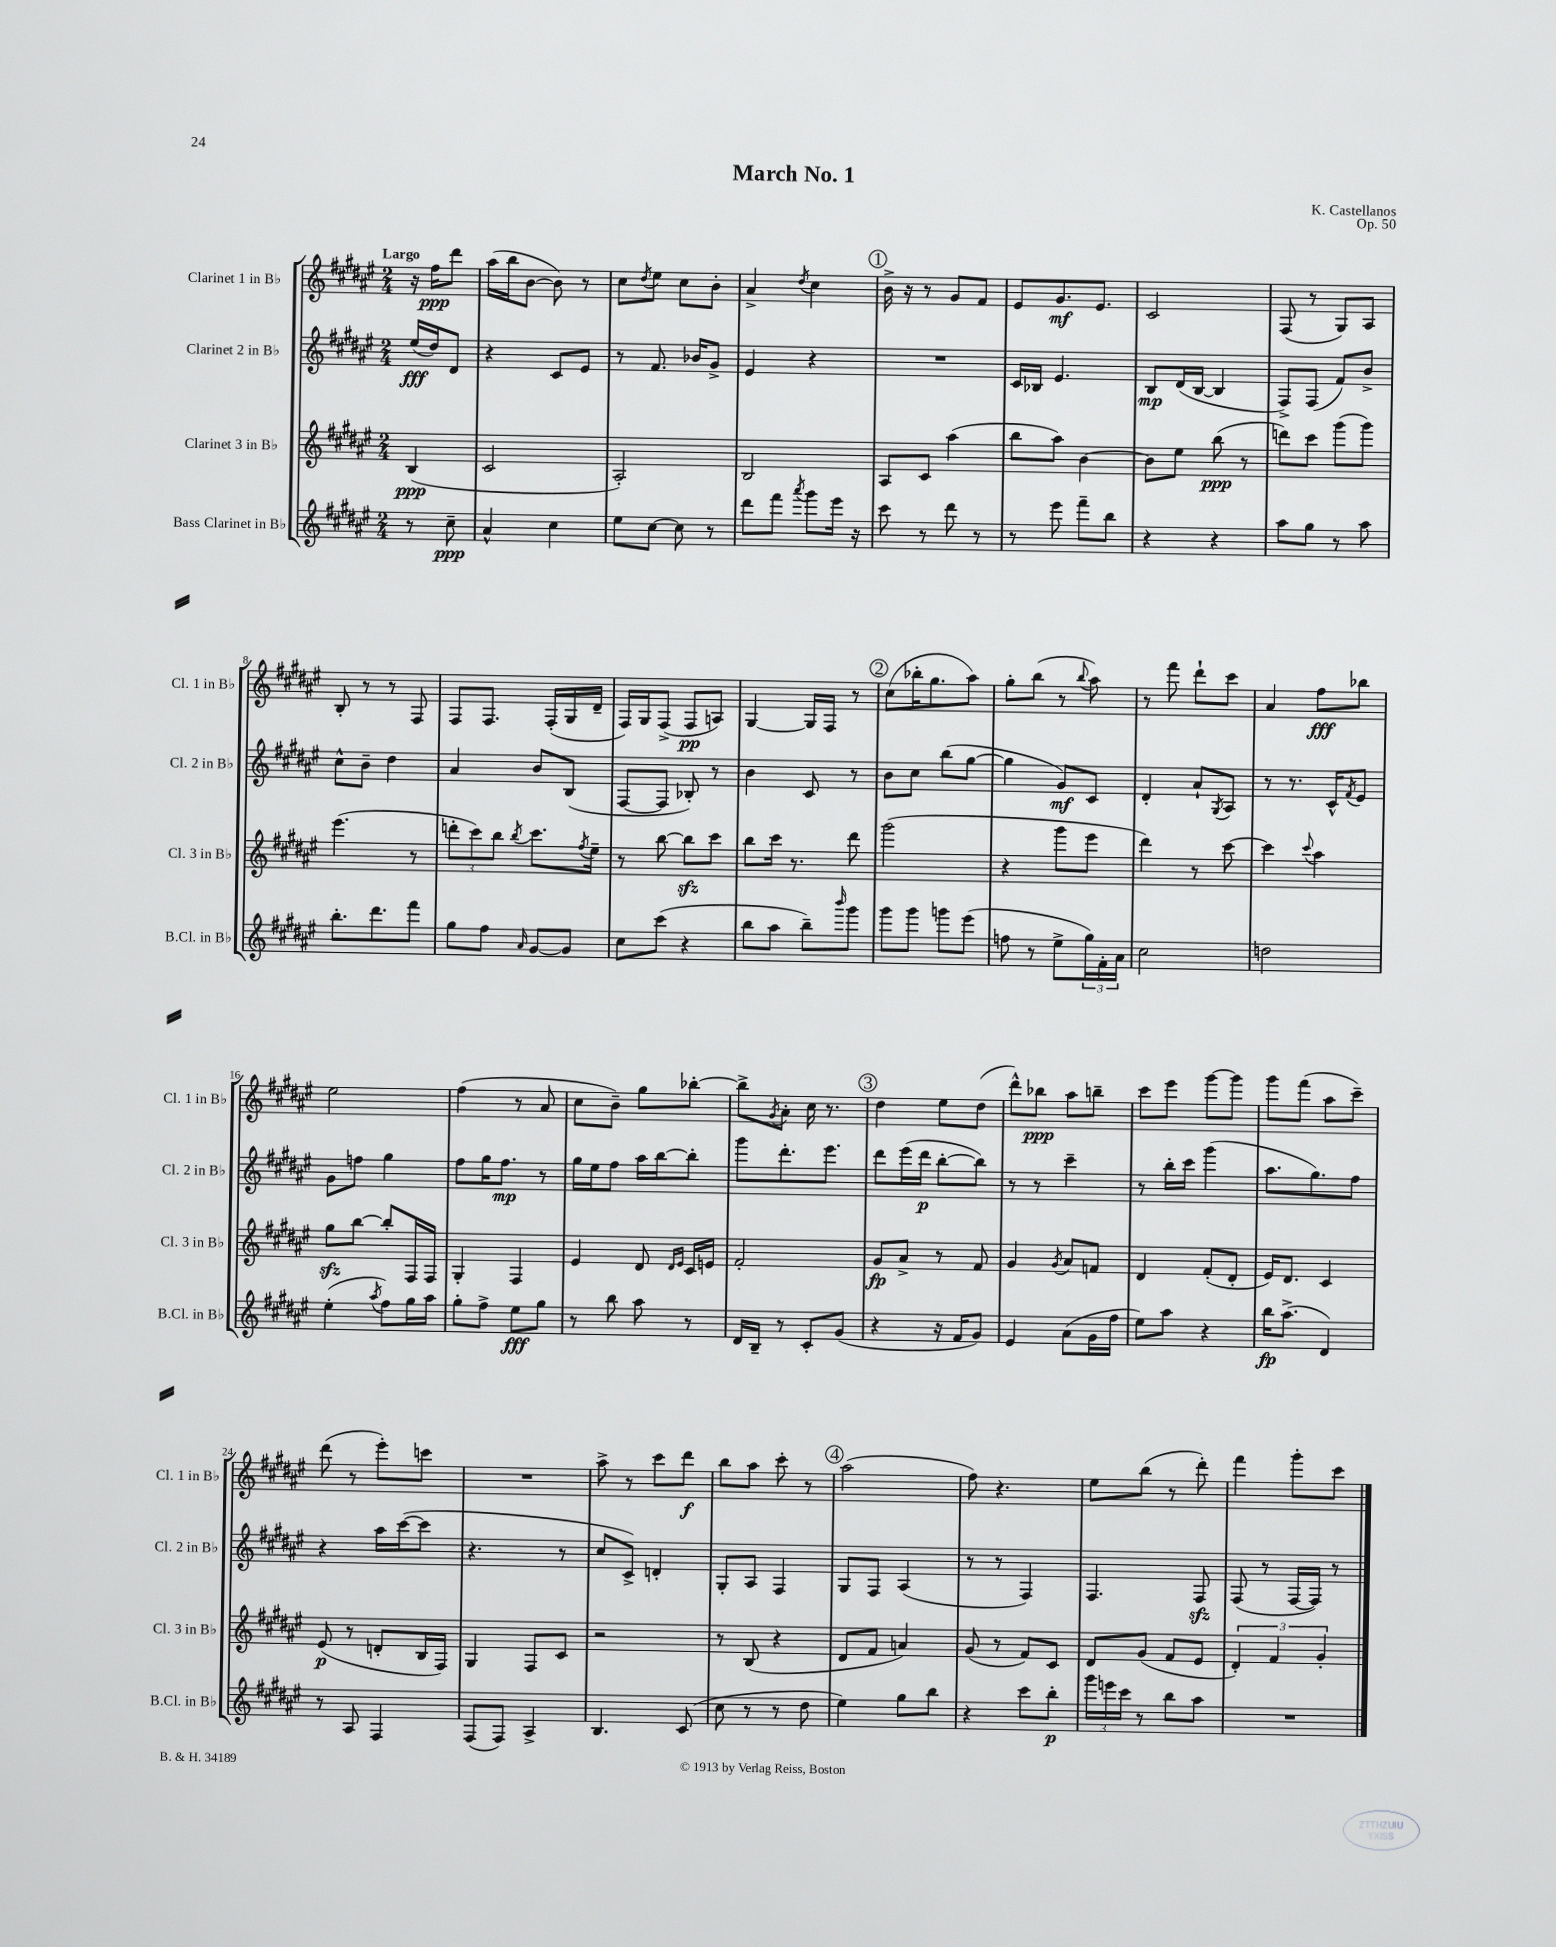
\header { title = "March No. 1" composer = "K. Castellanos" opus = "Op. 50" }
<<
\new StaffGroup <<
\new Staff = "s0" \with { instrumentName = "Clarinet 1 in Bb" shortInstrumentName = "Cl. 1 in Bb" } {
    \clef treble \key fis \major \numericTimeSignature \time 2/4 \partial 4 \tempo "Largo"
    r16 fis''16\ppp dis'''8 |
    ais''16( b''16 b'8~ b'8) r8 |
    cis''8 \acciaccatura { dis''8 } eis''8 cis''8 b'8-. |
    ais'4-> \acciaccatura { dis''8 } cis''4 |
    \mark \markup { \circle "1" } b'16-> r16 r8 gis'8 fis'8 |
    eis'8 gis'8.\mf eis'8. |
    cis'2 |
    fis8( r8 gis8) ais8 |
    b8-. r8 r8 fis8 |
    fis8 fis8. fis16-.( gis16 dis'16-- |
    fis16) gis16 fis8->( fis8\pp a8) |
    gis4~ gis16 fis16 r8 |
    \mark \markup { \circle "2" } cis''8( bes''16-. gis''8. ais''8) |
    gis''8-. b''8( r8 \appoggiatura { b''8 } ais''8) |
    r8 fis'''8 dis'''8-! cis'''8 |
    ais'4 fis''8\fff bes''8 |
    eis''2 |
    fis''4( r8 ais'8 |
    cis''8 b'8--) gis''8 bes''8~-. |
    bes''8-> \acciaccatura { gis'8 } ais'8-. cis''16 r8. |
    \mark \markup { \circle "3" } dis''4 eis''8 dis''8( |
    dis'''8-^) bes''8\ppp ais''8 b''8-- |
    cis'''8 eis'''8 gis'''8~ gis'''8 |
    gis'''8 fis'''8( ais''8 cis'''8--) |
    dis'''8( r8 eis'''8-.) c'''8 |
    R2 |
    ais''8-> r8 cis'''8 dis'''8\f |
    b''8 ais''8 cis'''8-. r8 |
    \mark \markup { \circle "4" } ais''2( |
    fis''8) r4. |
    eis''8 b''8( r8 dis'''8-.) |
    fis'''4 gis'''8-. cis'''8 \bar "|." |
}
\new Staff = "s1" \with { instrumentName = "Clarinet 2 in Bb" shortInstrumentName = "Cl. 2 in Bb" } {
    \clef treble \key fis \major \numericTimeSignature \time 2/4 \partial 4
    eis''16\fff( dis''16) dis'8 |
    r4 cis'8 eis'8 |
    r8 fis'8. bes'16 gis'8-> |
    eis'4 r4 |
    \mark \markup { \circle "1" } R2 |
    cis'16 bes16 eis'4. |
    b8\mp dis'16( b16~ b4 |
    fis8->) fis8( fis'8) b'8-> |
    cis''8-^ b'8-- dis''4 |
    ais'4 b'8 b8( |
    fis8~ fis8 bes8-.) r8 |
    b'4 cis'8 r8 |
    \mark \markup { \circle "2" } b'8 cis''8 b''8( gis''8~ |
    gis''4 gis'8\mf) cis'8 |
    dis'4-. ais'8-! \acciaccatura { gis8 } ais8 |
    r8 r8. cis'16-^ \acciaccatura { fis'8 } eis'8 |
    gis'8 f''8 gis''4 |
    fis''8 gis''16 fis''8.\mp r8 |
    gis''16 eis''16 fis''8 ais''16 b''16~ b''8-. |
    gis'''8 dis'''8.-. eis'''8. |
    \mark \markup { \circle "3" } dis'''8 eis'''16( dis'''16\p b''8~-. b''8) |
    r8 r8 cis'''4-- |
    r8 b''16-. cis'''16 gis'''4( |
    ais''8. gis''8.) fis''8 |
    r4 ais''16 cis'''16~( cis'''8 |
    r4. r8 |
    cis''8 cis'8->) d'4-. |
    gis8-. ais8 fis4 |
    \mark \markup { \circle "4" } gis8 fis8 ais4( |
    r8 r8 fis4) |
    fis4. fis8\sfz |
    fis8( r8 fis16~ fis16) r8 \bar "|." |
}
\new Staff = "s2" \with { instrumentName = "Clarinet 3 in Bb" shortInstrumentName = "Cl. 3 in Bb" } {
    \clef treble \key fis \major \numericTimeSignature \time 2/4 \partial 4
    b4\ppp( |
    cis'2 |
    ais2-.) |
    b2 |
    \mark \markup { \circle "1" } ais8 cis'8 ais''4( |
    b''8 ais''8) b'4~ |
    b'8 eis''8 b''8\ppp( r8 |
    d'''8) cis'''8 gis'''8( gis'''8) |
    eis'''4.( r8 |
    \tuplet 3/2 { d'''8-. cis'''8) b''8 } \acciaccatura { b''8 } cis'''8. \acciaccatura { fis''8 } eis''16-- |
    r8 b''8~ b''8\sfz cis'''8 |
    b''8 cis'''16 r8. dis'''8 |
    \mark \markup { \circle "2" } gis'''2( |
    r4 gis'''8 eis'''8 |
    dis'''4) r8 cis'''8~ |
    cis'''4 \appoggiatura { cis'''8 } ais''4 |
    gis''8\sfz b''8~ b''8-. fis16 fis16 |
    gis4-. fis4 |
    eis'4 dis'8 \grace { dis'16 eis'16 } cis'16 e'16 |
    fis'2-. |
    \mark \markup { \circle "3" } gis'8\fp ais'8-> r8 fis'8 |
    gis'4 \acciaccatura { gis'8 } ais'8 f'8 |
    dis'4 fis'8-.( dis'8-. |
    eis'16) dis'8. cis'4 |
    eis'8\p( r8 d'8-. b16 fis16) |
    gis4 fis8 cis'8 |
    r2 |
    r8 b8( r4 |
    \mark \markup { \circle "4" } dis'8 fis'8 a'4) |
    gis'8( r8 fis'8) cis'8 |
    dis'8 gis'8( fis'8 eis'8 |
    \tuplet 3/2 { dis'4-.) fis'4 gis'4-. } \bar "|." |
}
\new Staff = "s3" \with { instrumentName = "Bass Clarinet in Bb" shortInstrumentName = "B.Cl. in Bb" } {
    \clef treble \key fis \major \numericTimeSignature \time 2/4 \partial 4
    r8 cis''8--\ppp |
    ais'4-^ cis''4 |
    eis''8 cis''8~ cis''8 r8 |
    dis'''8 fis'''8 \acciaccatura { ais'''8 } gis'''8 eis'''16 r16 |
    \mark \markup { \circle "1" } cis'''8 r8 dis'''8 r8 |
    r8 eis'''8 fis'''8-- b''8 |
    r4 r4 |
    ais''8 gis''8 r8 ais''8 |
    b''8.-. dis'''8. fis'''8 |
    gis''8 fis''8 \grace { ais'16 } gis'8~ gis'8 |
    cis''8 cis'''8( r4 |
    b''8 ais''8 b''8--) \grace { b'''16 } gis'''8 |
    \mark \markup { \circle "2" } gis'''8 gis'''8 g'''8 eis'''8( |
    f''8 r8 eis''8-> \tuplet 3/2 { gis''16) fis'16-. ais'16 } |
    cis''2 |
    d''2 |
    eis''4-.( \acciaccatura { ais''8 } fis''8) gis''16 ais''16 |
    gis''8-. fis''8-> eis''8\fff gis''8 |
    r8 b''8 ais''8 r8 |
    dis'16 b16-- r8 cis'8-. gis'8( |
    \mark \markup { \circle "3" } r4 r16 fis'16 gis'8) |
    eis'4 ais'8( gis'16 fis''16 |
    eis''8) ais''8 r4 |
    b''16\fp ais''8.->( dis'4) |
    r8 ais8 fis4 |
    fis8( fis8) ais4-> |
    b4. cis'8( |
    cis''8 r8 r8 dis''8 |
    \mark \markup { \circle "4" } eis''4) gis''8 b''8 |
    r4 cis'''8 b''8-.\p |
    \tuplet 3/2 { gis'''16 e'''16 cis'''16 } r8 b''8 ais''8 |
    R2 \bar "|." |
}
>>
>>
